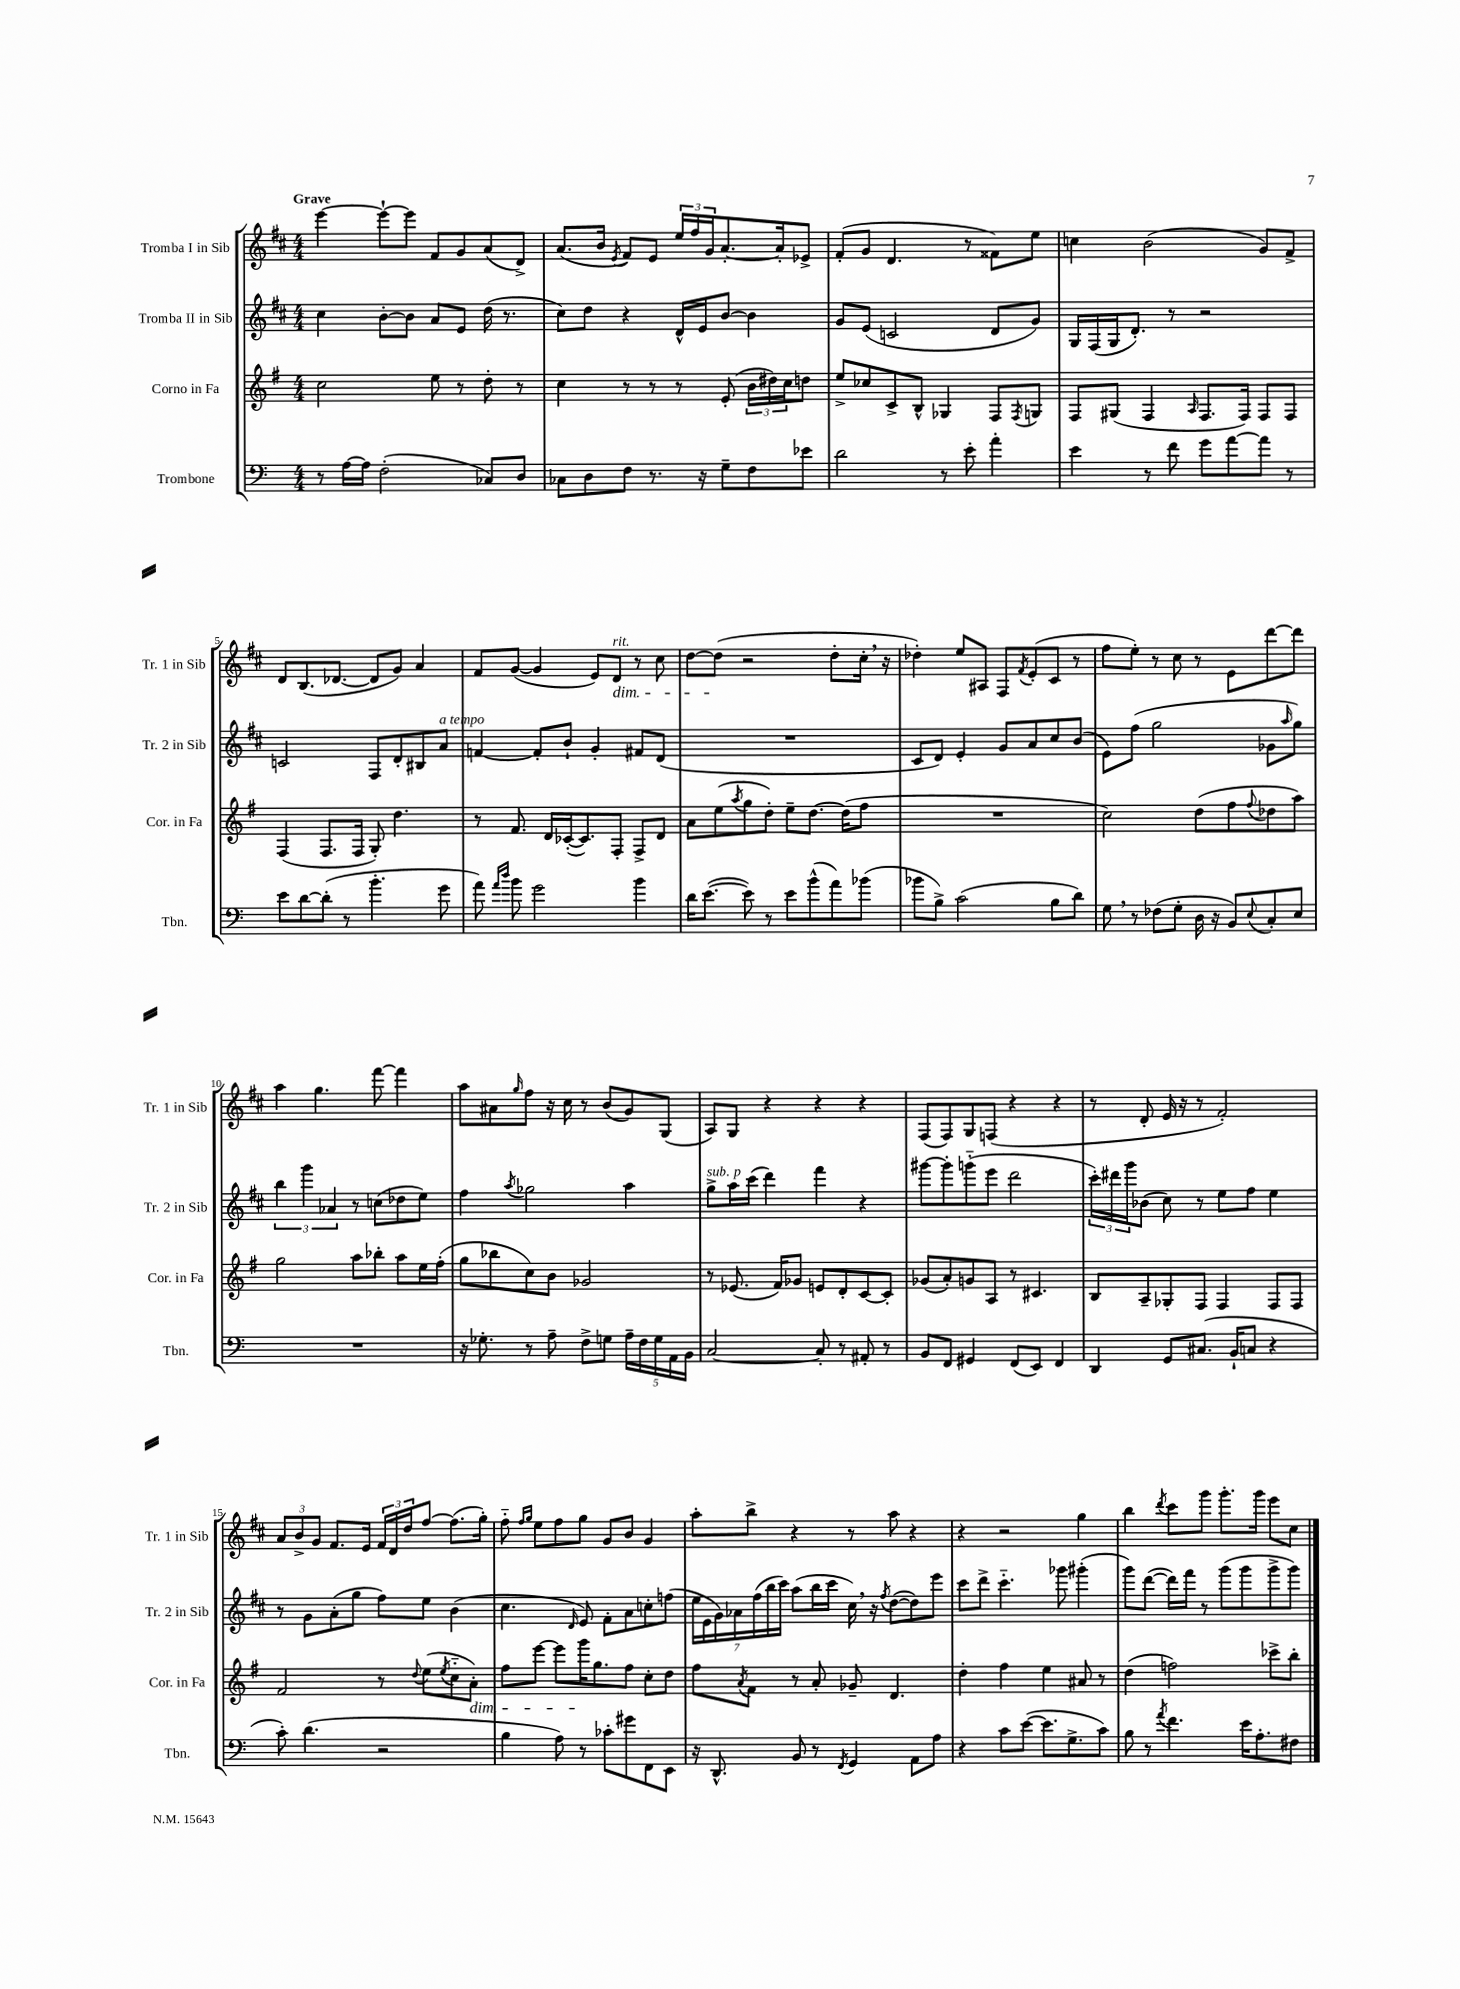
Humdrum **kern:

**kern	**kern	**kern	**kern
*staff4	*staff3	*staff2	*staff1
*clefF4	*clefG2	*clefG2	*clefG2
*k[]	*k[f#]	*k[f#c#]	*k[f#c#]
*M4/4	*M4/4	*M4/4	*M4/4
8r	2cc	4cc#	[4eee
[16A	.	.	.
16A]	.	.	.
(2F'	.	[8b'	8eee`_
.	.	8b]	8eee]
.	8ee	8a	8f#
.	8r	8e	8g
8C-)	8dd'	(16dd	(8a
.	.	8.r	.
8D	8r	.	8d^)
=	=	=	=
8C-	4cc	8cc#)	(8.a
8D	.	8dd	.
.	.	.	16b
.	.	.	8qe
8F	8r	4r	8f#)
8.r	8r	.	8e
.	8r	16d^^	24ee
.	.	.	24ff#
16r	.	16e	.
.	.	.	24g
8G~	(8e'	[8b	[8.a'
8F	24b	4b]	.
.	24dd#)	.	.
.	.	.	16a']
.	24cc	.	.
8e-	8dd	.	8e-^
=	=	=	=
2d	8ee^	8g	(8f#'
.	8cc-	(8e	8g
.	8c^	2c	4.d
.	8B^^	.	.
8r	4G-	.	.
8e'	.	.	8r
4a'	8F#	8d	8f##)
.	8qF#	.	.
.	8G	8g)	8ee
=	=	=	=
4e	8F#	16G	4cc
.	.	(16F#	.
.	(8G#	16G	.
.	.	8.d')	.
8r	4F#	.	(2b
8f	.	8r	.
.	16qqA	.	.
8g	8.F#	2r	.
[8a	.	.	.
.	16F#)	.	.
8a]	8F#	.	8g)
8r	8F#	.	8f#^
=	=	=	=
8e	(4F#	2c	8d
[8d	.	.	(8.B
(8d']	8.F#	.	.
.	.	.	[8.d-
8r	.	.	.
.	16F#	.	.
4.b'	8G')	8F#	8d-]
.	4.dd	8d'	8g)
.	.	8B#	4a
8g	.	8a	.
=	=	=	=
8a)	8r	[4f	8f#
16qqa	.	.	.
16qqdd	.	.	.
8b	8.f#	.	([8g
2g	.	8f']	4g]
.	16d	.	.
.	([16c-'	8b`	.
.	8.c-])	.	.
.	.	4g'	8e)
.	8F#'	.	8d
4b	8F#^	8f#	8r
.	8d	(8d	8cc#
=	=	=	=
16d	8a	1r	[8dd
([8.e	.	.	.
.	(8ee	.	(8dd]
.	8qaa	.	.
8e])	8gg	.	2r
8r	8dd')	.	.
8e	8ee~	.	.
(8b^^	[8.dd	.	.
8a)	.	.	8dd'
.	(16dd]	.	.
(8b-	8ff#	.	16cc#'
.	.	.	16r
=	=	=	=
8b-	1r	8c#	4dd-')
8B^)	.	8d)	.
(2c	.	4e'	8ee
.	.	.	8A#
.	.	8g	8F#
.	.	.	8qf#
.	.	8a	(8e'
8B	.	8cc#	8c#
8d)	.	(8b	8r
=	=	=	=
8G	2cc)	8e)	8ff#
8r	.	(8ff#	8ee')
(8F-	.	2gg	8r
8G'	.	.	8cc#
16D	(8dd	.	8r
16r	.	.	.
8BB)	8ff#	.	8e
8qqE	8qqff#	.	.
8C'	8dd-	8g-	[8ddd
.	.	16qqaa	.
8E	8aa)	8gg)	8ddd]
=	=	=	=
1r	2gg	6bb	4aa
.	.	6ggg	.
.	.	.	4.gg
.	.	6a-	.
.	8aa	8r	.
.	8bb-'	(8cc	[8fff#
.	8aa	8dd-	4fff#]
.	16ee	8ee)	.
.	(16ff#'	.	.
=	=	=	=
16r	8gg	4ff#	8aa
8.G-'	.	.	.
.	8bb-	.	8a#
.	.	8qaa	16qqgg
8r	8cc)	2gg-	8ff#
8A~	8b	.	16r
.	.	.	16cc#
8F^	2g-	.	8r
8G	.	.	(8b
20A~	.	4aa	8g)
20F	.	.	.
20G	.	.	.
.	.	.	(8G
20AA	.	.	.
20BB	.	.	.
=	=	=	=
[2C	8r	8gg^	8A)
.	(8.e-	16aa	8G
.	.	(16ccc#	.
.	.	4ddd)	4r
.	16f#)	.	.
.	8g-	.	.
8C']	8e	4fff#	4r
8r	8d'	.	.
8AA#'	[8c	4r	4r
8r	8c']	.	.
=	=	=	=
8BB	(8g-	[8ggg#	(8F#
8FF	8a')	8ggg#']	8F#)
4GG#	8g	(8ggg'~	8G
.	8A	8eee	(8F
(8FF	8r	2ddd	4r
8EE)	4.c#	.	.
4FF	.	.	4r
=	=	=	=
4DD	8B	24ccc#')	8r
.	.	24ddd#	.
.	.	24ggg	.
.	8A~	(8b-	8d'
8GG	8G-'	8cc#)	16e
.	.	.	16r
(8.C#	8F#	8r	8r
.	4F#	8ee	2f#')
16BB`	.	.	.
8C	.	8ff#	.
4r	8F#	4ee	.
.	8F#	.	.
=	=	=	=
8c')	2f#	8r	12a
.	.	.	12b^
(4.d	.	8g	.
.	.	.	12g
.	.	(8a'	8.f#
.	.	8gg	.
.	.	.	16e
2r	8r	8ff#)	24f#
.	.	.	24d
.	.	.	24dd
.	8qqdd	.	.
.	(8ee	8ee	[8ff#
.	8qee	.	.
.	8cc'~	(4b	(8.ff#]
.	8a')	.	.
.	.	.	16gg')
=	=	=	=
4B	8ff#	4.cc#	8ff#'~
.	.	.	16qqff#
.	.	.	16qqgg
.	[8eee	.	8ee
8A)	8eee]	.	8ff#
.	.	16qqd	.
8r	16ggg	8e)	8gg
.	8.gg	.	.
8c-'	.	8f#'	8g
8g#	8ff#	8a	8b
8FF	8cc'	8cc'	4g
8EE	8dd	(8ff	.
=	=	=	=
16r	8ff#	28ee	8aa'
.	.	28e	.
8.DD^^	.	.	.
.	.	28g)	.
.	.	28a-	.
.	8qa	.	.
.	8f#	.	8bb^
.	.	(28ff#	.
.	.	28bb	.
.	.	28ccc#)	.
8BB	8r	(8aa	4r
8r	8a'	16bb	.
.	.	16ccc#	.
8qFF	.	.	.
4GG	8g-~	16cc#)	8r
.	.	16r	.
.	.	8qff#	.
.	4.d	([8dd	8aa
8AA	.	8dd])	4r
8A	.	8eee	.
=	=	=	=
4r	4dd'	8ccc#	4r
.	.	8ddd^	.
8c	4ff#	4.ccc#'~	2r
([8e	.	.	.
8.e]	4ee	.	.
.	.	8ggg-	.
8.G^	.	.	.
.	8a#	(4ggg#'	4gg
8c)	8r	.	.
=	=	=	=
8B	(4dd	8ggg)	4bb
8r	.	([8ddd	.
8qa	.	.	8qddd
4.f	2ff)	16ddd])	8ccc#
.	.	16fff#	.
.	.	8r	8ggg
.	.	(8ggg	8.ggg'
16e	.	8ggg	.
8.A'	.	.	16ggg
.	8ccc-^	8ggg^	8eee
8F#	8bb'	8ggg)	8cc#
==	==	==	==
*-	*-	*-	*-
